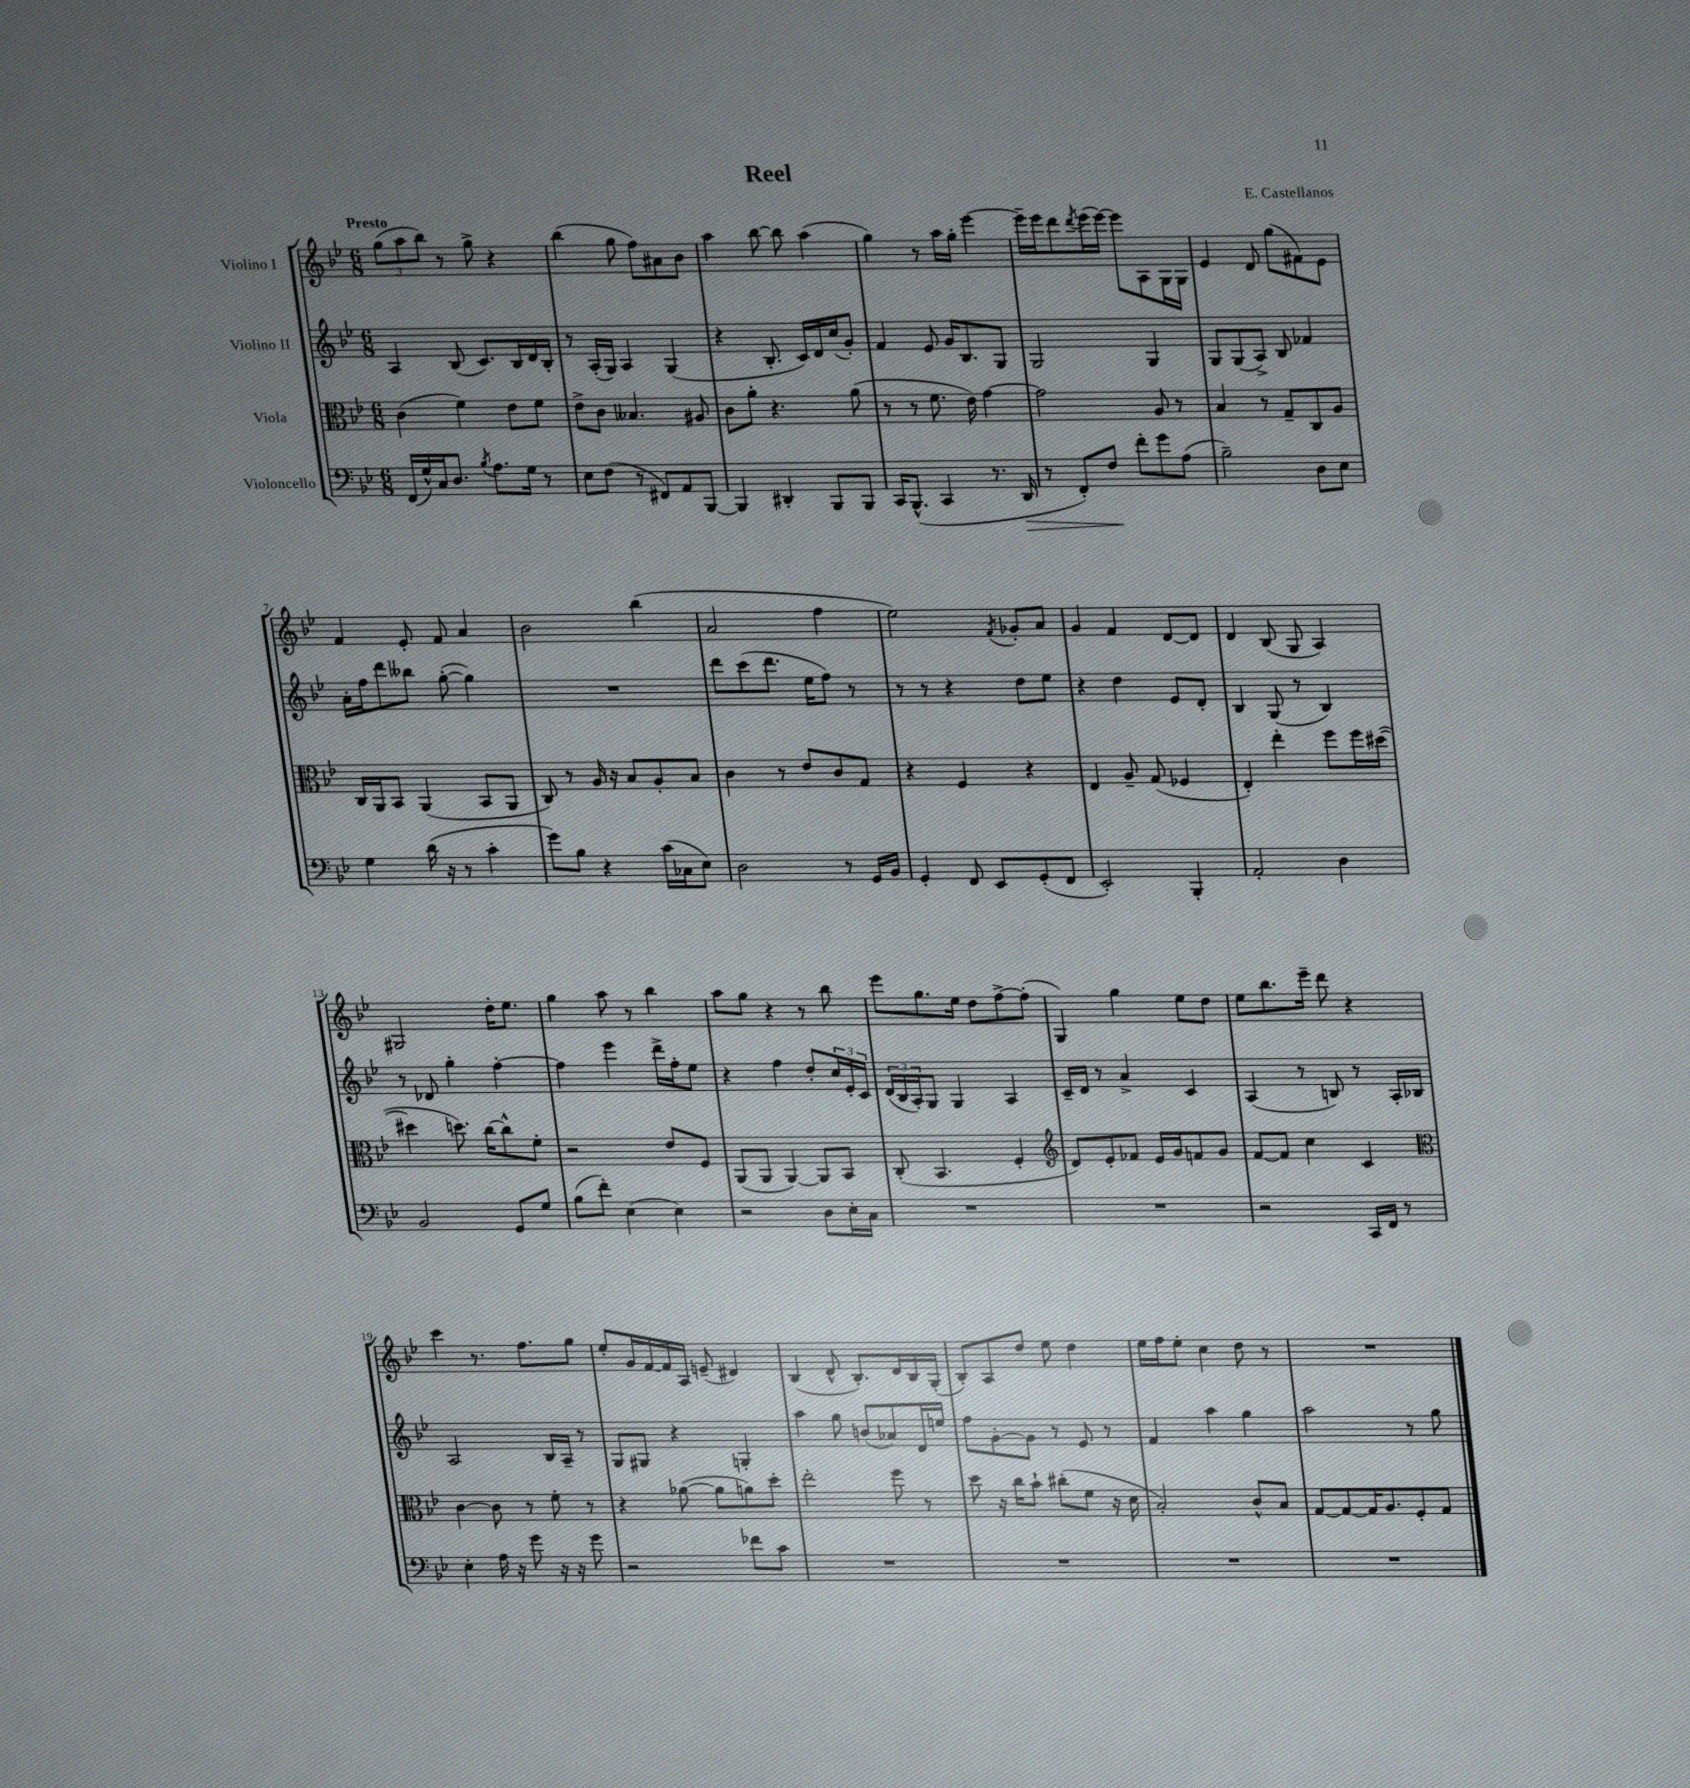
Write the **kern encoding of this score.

**kern	**kern	**kern	**kern
*staff4	*staff3	*staff2	*staff1
*clefF4	*clefC3	*clefG2	*clefG2
*k[b-e-]	*k[b-e-]	*k[b-e-]	*k[b-e-]
*M6/8	*M6/8	*M6/8	*M6/8
(16FF/LL	(4c\	4A/	(12gg\L
16G^^/)	.	.	.
.	.	.	12aa\
16C/J	.	.	.
.	.	.	12bb-\J)
8.D/J	.	.	.
.	4f\)	(8B-/	8r
8qB-/	.	.	.
8.A\L	.	8.c/L)	8gg^\
.	8e-\L	.	4r
16G\Jk	.	16B-/L	.
8r	8f\J	16d/	.
.	.	16B-'/JJ	.
=	=	=	=
8E-\L	8e-^\L	8r	(4bb-\
(8F\J	8c\J	(16A'/LL	.
.	.	16G/JJ)	.
8r	4.B--/	4A/	8gg\
8FF#/L)	.	.	8ff\L)
8AA/	.	(4G/	8a#\
[8BBB-/J	8A#/	.	8b-\J
=	=	=	=
4BBB-/]	8c\L	4r	4aa\
.	8a'\J	.	.
4DD#'/	4.r	8.B-'/	[8bb-\
.	.	.	8bb-\]
.	.	16c/LL)	.
8BBB-/L	.	16d/	(4aa\
.	.	(16cc/J	.
8BBB-/J	(8a\	8g'/J)	.
=	=	=	=
16CC/LK	8r	4f/	4gg\)
(8.BBB-^^/J	.	.	.
.	8r	.	.
4CC/	8.f\	8e-/	8r
.	.	16g/LK	16aa\LL
.	16e-\)	8.B-/	16gg'\JJ
8.r	[4g\	.	[4eee-\
.	.	8G/J	.
16DD/	.	.	.
=	=	=	=
8r	2g\]	2G/	16eee-~\]LL
.	.	.	16eee-\J
8FF'/L)	.	.	8ddd\
.	.	.	8qddd/
8F/J	.	.	(16eee-\L
.	.	.	[16eee-\JJ)
8f'\L	.	.	8eee-\]L
8g\	8A/	4G/	8A\
(8A\J	8r	.	16G\L
.	.	.	16G\JJ
=	=	=	=
2B-~\)	4B-/	8G/L	4e-/
.	.	(8G/	.
.	8r	8A^/J)	8d/
.	8G~/L	8B-/	(8gg\L
8D\L	8C/	4f-/	8f#\)
8E-\J	8A/J	.	8e-\J
=	=	=	=
4G\	16C/LL	16a'\LL	4f/
.	16AA/J	16ff\J	.
.	8BB-/J	8ddd\	.
(16d\	(4AA/	8bb--\J	8e-'/
16r	.	.	.
8r	.	([8gg'\	8f/
4c'\	8BB-/L	4gg\])	4a/
.	8AA/J	.	.
=	=	=	=
8g\L)	8C/)	2.r	2b-\
8B-\J	8r	.	.
4r	16A/	.	.
.	16r	.	.
.	8B-/L	.	.
(16c\LL	8A'/	.	(4bb-\
16C-\J	.	.	.
8E-\J)	8B-/J	.	.
=	=	=	=
2D\	4c\	8ddd\L	2a/
.	.	(8ccc\	.
.	8r	8.ddd\J	.
.	8e-/L	.	.
.	.	16ee-\LK	.
8r	8c/	8ff\J)	4ff\
16GG/LL	8G/J	8r	.
16BB-/JJ	.	.	.
=	=	=	=
4GG'/	4r	8r	2ee-\)
.	.	8r	.
8FF/	4F/	4r	.
8EE-/L	.	.	.
.	.	.	8qf/
(8GG'/	4r	8dd\L	8g-'/L
8FF/J	.	8ee-\J	8a/J
=	=	=	=
2EE-'/)	4E-/	4r	4g/
.	8A~/	4dd\	4f/
.	(8G/	.	.
4BBB-'/	4F-/	8e-/L	[8d/L
.	.	8d'/J	8d/]J
=	=	=	=
2AA'/	4E-'/)	4B-/	4d/
.	4ee-'\	(8G/	(8B-/
.	.	8r	8G/
4D\	8ff\L	4B-/)	4A/)
.	16ff\L	.	.
.	([16dd#\JJ	.	.
=	=	=	=
2BB-/	4dd#\]	8r	2G#/
.	.	8d-/	.
.	8.dd\)	4gg'\	.
.	[16cc\LK	.	.
8GG/L	8cc^^\]	[4ff'\	16dd'\LK
.	.	.	8.ee-\J
8G/J	8f'\J	.	.
=	=	=	=
(8B-\L	2r	4ff\]	4gg\
8f'\J)	.	.	.
(4E-\	.	4eee-\	8aa\
.	.	.	8r
4E-\)	8e-/L	16ddd^\LL	4bb-\
.	.	16ff'\J	.
.	8F/J	8ee-\J	.
=	=	=	=
2r	(8AA/L	4r	8aa\L
.	8AA/J	.	8gg\J
.	[4AA/)	4ff\	4r
8D\L	8AA/]L	8dd'/L	8r
16E-'\L	8BB-/J	24cc/L	8bb-\
.	.	24e-'/	.
16C\JJ	.	.	.
.	.	24c/JJ	.
=	=	=	=
2.r	(8C'/	(24d/LL	8eee-\L
.	.	24B-/	.
.	.	24A'/J)	.
.	4.BB-/	8G/J	8.gg\
.	.	4G/	.
.	.	.	16ee-\Jk
.	.	.	8dd\L
.	4F'/	4A/	[8ff^\
.	.	.	(8ff'\]J
=	=	=	=
*	*clefG2	*	*
2.r	8d/L)	16c~/LL	4G/)
.	.	16d/JJ	.
.	8e-'/	8r	.
.	8f-/J	4a^/	4gg\
.	16e-/LL	.	.
.	16g/J	.	.
.	8f/	4c/	8ee-\L
.	8g/J	.	8dd\J
=	=	=	=
2r	[8f/L	(4A/	8ee-\L
.	8f/]J	.	8.bb-\
.	4cc\	8r	.
.	.	.	16eee-~\Jk
.	.	8B/)	8ddd\
16CC/LL	4c/	8r	4r
16FF/JJ	.	.	.
8r	.	16A'/LL	.
.	.	16B-/JJ	.
=	=	=	=
*	*clefC3	*	*
4E-'\	[4c\	2A/	4ccc\
16A\	8c\]	.	8.r
16r	.	.	.
8g\	8r	.	.
.	.	.	8.ff\L
16r	8f'\	16B-/LL	.
16r	.	16A~/JJ	.
8g\	8r	8r	8gg\J
=	=	=	=
2r	4r	8G/L	8ee-'/L
.	.	8G#/J	16g/L
.	.	.	[16f/
.	([8a-\	4r	16f/]
.	.	.	16A/JJ
.	8a-\]L	.	(8e~/
8f-\L	8a\)	4G'/	4d#/)
8c\J	8dd'\J	.	.
=	=	=	=
2.r	2ee-'\	4aa\	(4B-/
.	.	8gg\	8d^^/
.	.	(8b/L	8.B-'/L)
.	8ff\	8a-/)	.
.	.	.	16d/L
.	8r	16d/L	16B-/
.	.	16ee/JJ	(16G'/JJ
=	=	=	=
2.r	8dd\	8ff\L	8B-'/L)
.	16r	[8g'\	8A/
.	16cc\LK	.	.
.	8b-`\J	8g\]J	8dd/J
.	(8cc#'\L	8r	8ee-\
.	8f\J	8e-/	4dd\
.	16r	8r	.
.	16d\	.	.
=	=	=	=
2.r	2B-'/)	4f/	16ee-\LL
.	.	.	16ff\J
.	.	.	8ee-'\J
.	.	4aa\	4cc\
.	8c^^/L	4gg\	8dd\
.	8B-/J	.	8r
=	=	=	=
2.r	[8G/L	2aa\	2.r
.	8G/_	.	.
.	16G/]K	.	.
.	8.A/	.	.
.	8F'/	8r	.
.	8G/J	8gg\	.
==	==	==	==
*-	*-	*-	*-
